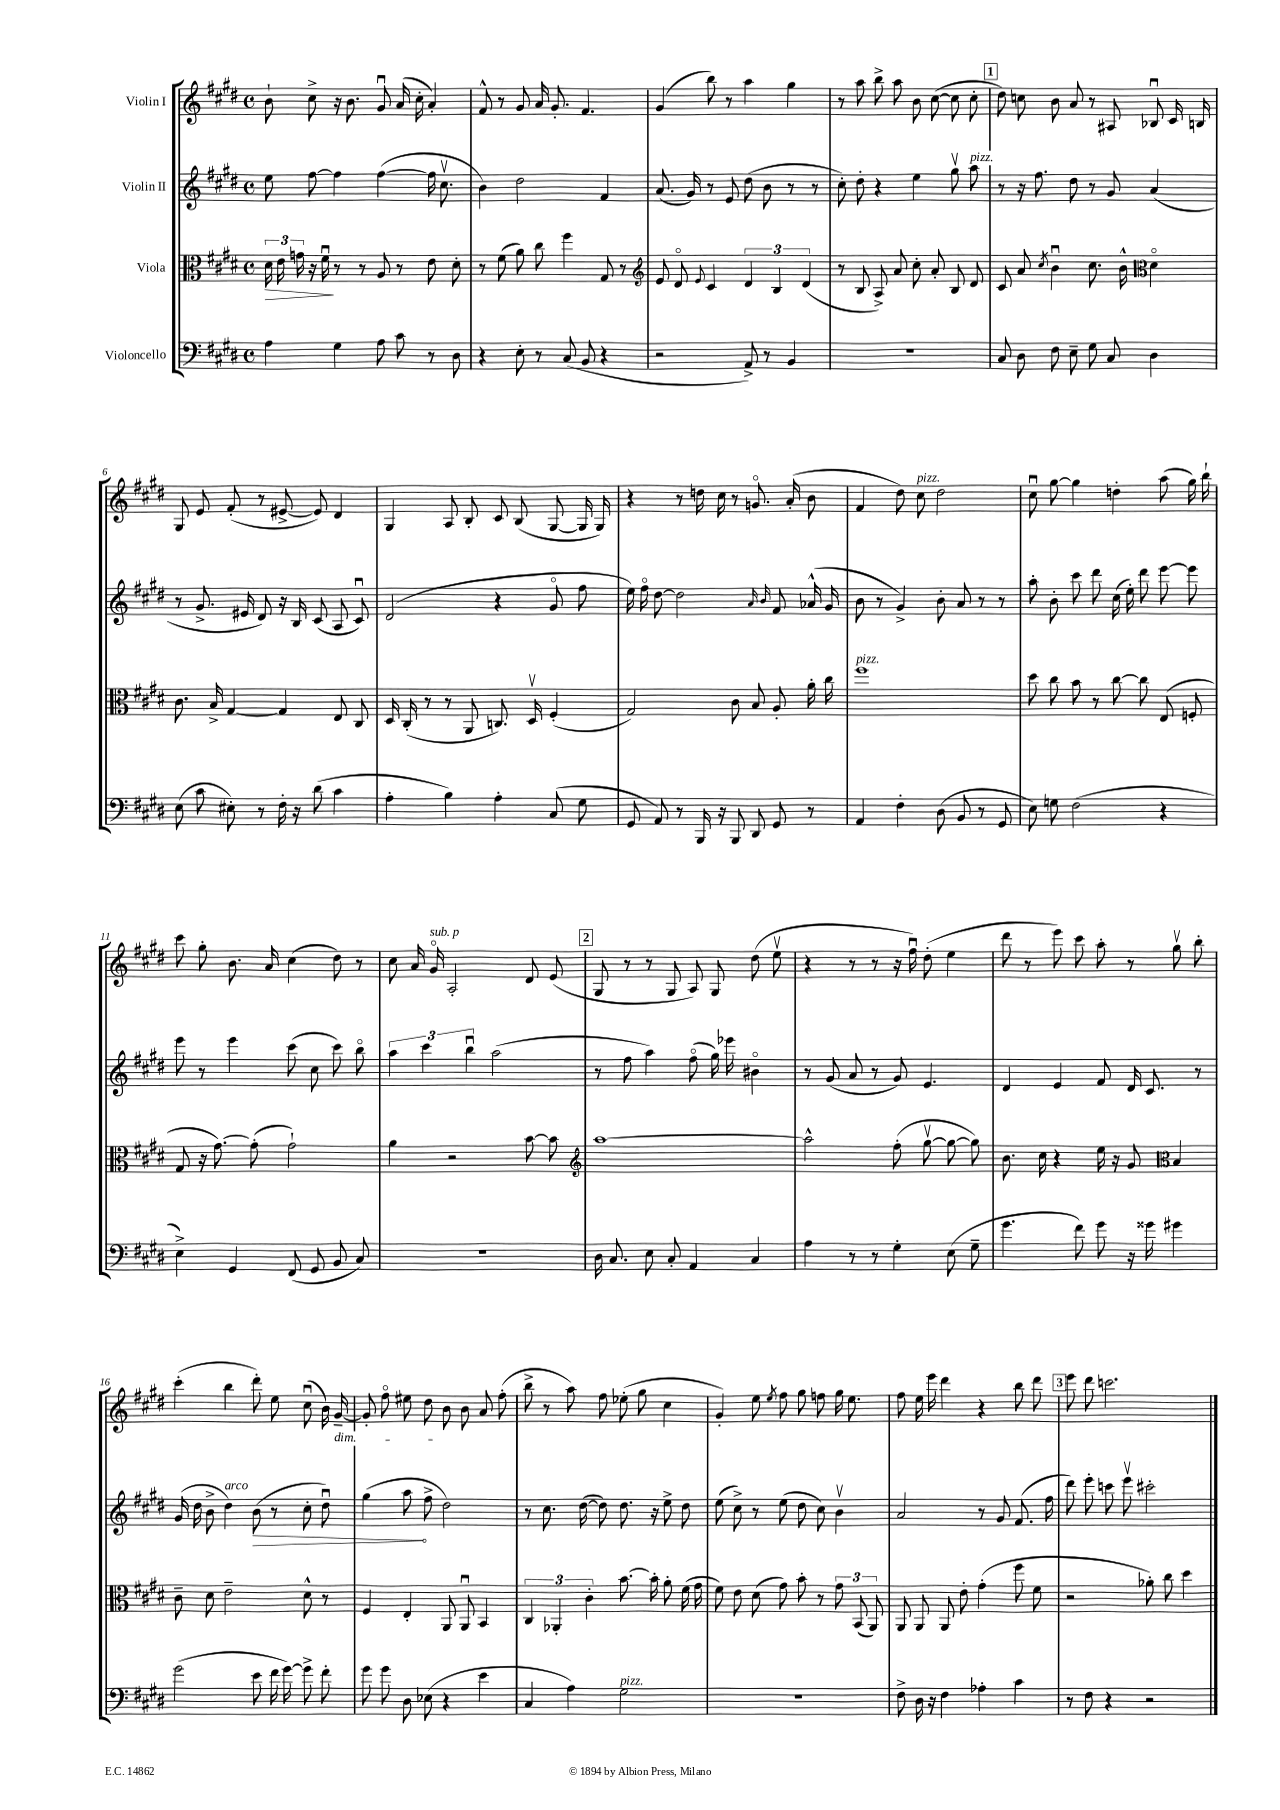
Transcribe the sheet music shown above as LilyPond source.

<<
\new StaffGroup <<
\new Staff = "s0" \with { instrumentName = "Violin I" } {
    \clef treble \key e \major \defaultTimeSignature \time 4/4
    \autoBeamOff b'8-! cis''8-> r16 b'8. gis'8\downbow a'16( cis''16-. a'4-.) |
    fis'8-^ r8 gis'8 a'16 gis'8.-. fis'4. |
    gis'4( b''8) r8 a''4 gis''4 |
    r8 a''8 b''8-> a''8 b'8 cis''8~( cis''8 cis''8-. |
    \mark \markup { \box "1" } dis''8) c''8 b'8 a'8 r8 ais8 bes8\downbow cis'16 b16 |
    gis8 e'8 fis'8-.( r8 eis'8~-> eis'8) dis'4 |
    gis4 a8 b8-. cis'8 b8( gis8~ gis16 gis16) |
    r4 r8 d''16 cis''16 r8 g'8.\flageolet a'16-.( b'8 |
    fis'4 dis''8) cis''8^\markup { \italic "pizz." } dis''2 |
    cis''8\downbow gis''8~ gis''4 d''4-. a''8( gis''16) b''16-! |
    cis'''8 gis''8-. b'8. a'16 cis''4( dis''8) r8 |
    cis''8 a'16 gis'16\flageolet^\markup { \italic "sub. p" } a2-. dis'8 e'8( |
    \mark \markup { \box "2" } gis8 r8 r8 gis8 a8) gis8 dis''8( e''8\upbow |
    r4 r8 r8 r16 fis''16\downbow) dis''8-.( e''4 |
    dis'''8 r8 e'''8) cis'''8 a''8-. r8 gis''8\upbow b''8-. |
    cis'''4-.( b''4 dis'''8-.) e''8 cis''8\downbow( b'16) gis'16~--\dim |
    gis'8-. fis''8\flageolet eis''8 dis''8 b'8\! b'8 a'8 fis''8-.( |
    b''8-> r8 a''8) fis''8 ees''8-.( gis''8 cis''4 |
    gis'4-.) e''8 \acciaccatura { e''8 } fis''8 gis''8 f''8 gis''16 e''8. |
    fis''8 e''16 e'''16 dis'''4 r4 b''8 dis'''8 |
    \mark \markup { \box "3" } e'''8 dis'''8 c'''2. \bar "|." |
}
\new Staff = "s1" \with { instrumentName = "Violin II" } {
    \clef treble \key e \major \defaultTimeSignature \time 4/4
    \autoBeamOff e''8 fis''8~ fis''4 fis''4~( fis''16 cis''8.\upbow |
    b'4) dis''2 fis'4 |
    a'8.( gis'16) r8 e'8 dis''8( b'8 r8 r8 |
    cis''8-.) dis''8-. r4 e''4 gis''8\upbow a''8^\markup { \italic "pizz." } |
    \mark \markup { \box "1" } r8 r16 fis''8. dis''8 r8 gis'8 a'4( |
    r8 gis'8.-> eis'16 dis'8) r16 b16 cis'8( a8 cis'8\downbow) |
    dis'2( r4 gis'8\flageolet fis''8 |
    e''16) fis''16\flageolet dis''8~ dis''2 \grace { a'16 b'16 } fis'8 aes'16-^( gis'16 |
    b'8 r8 gis'4->) b'8-. a'8 r8 r8 |
    a''8-. b'8-. cis'''8 dis'''8 cis''16( e''16-.) dis'''8 e'''8~ e'''8 |
    e'''8 r8 e'''4 cis'''8( cis''8 cis'''8) b''8\flageolet |
    \tuplet 3/2 { a''4 cis'''4 b''4\downbow } a''2( |
    \mark \markup { \box "2" } r8 fis''8 a''4) fis''8\flageolet( gis''16) ees'''16 bis'4\flageolet |
    r8 gis'8( a'8 r8 gis'8) e'4. |
    dis'4 e'4 fis'8 dis'16 cis'8. r8 |
    gis'16( dis''16 b'8-> dis''4^\markup { \italic "arco" }) \once \override Hairpin.circled-tip = ##t b'8\>( r8 cis''8-. dis''8\downbow) |
    gis''4( a''8\! fis''8-> dis''2) |
    r8 cis''8. dis''16~( dis''8) dis''8. r16 e''8-> dis''8 |
    e''8( cis''8->) r8 e''8( dis''8 cis''8) b'4\upbow |
    a'2 r8 gis'8 fis'8.( fis''16 |
    \mark \markup { \box "3" } dis'''8) e'''8-. c'''8 e'''8\upbow cis'''2-. \bar "|." |
}
\new Staff = "s2" \with { instrumentName = "Viola" } {
    \clef alto \key e \major \defaultTimeSignature \time 4/4
    \autoBeamOff \tuplet 3/2 { dis'16\> e'16 g'16 } r16 fis'16\downbow\! r8 r8 a8 r8 e'8 dis'8-. |
    r8 fis'8( a'8) cis''8 fis''4 gis8 r8 |
    \clef treble e'8 dis'8\flageolet \appoggiatura { e'8 } cis'4 \tuplet 3/2 { dis'4 b4 dis'4( } |
    r8 b8 a8->) a'8 cis''8-. a'8-. b8 dis'8 |
    \mark \markup { \box "1" } cis'8 a'8 \acciaccatura { cis''8 } b'4\downbow cis''8. b'16-^ \clef alto dis'4\flageolet |
    cis'8. b16-> gis4~ gis4 e8 cis8 |
    dis16 cis16-.( r8 r8 a,8 c8.) dis16\upbow fis4-.( |
    gis2) cis'8 b8 a8-. a'16-. cis''16 |
    fis''1^\markup { \italic "pizz." } |
    dis''8 cis''8 b'8 r8 cis''8~ cis''8 e8( f8-. |
    gis8 r16 gis'8.~) gis'8-.( gis'2-!) |
    a'4 r2 b'8~ b'8 |
    \mark \markup { \box "2" } \clef treble a''1~ |
    a''2-^ fis''8-.( gis''8~\upbow gis''8~ gis''8) |
    b'8. cis''16 r4 e''16 r16 gis'8 \clef alto b4 |
    cis'8-- dis'8 e'2-- dis'8-^ r8 |
    fis4 e4-. a,8 a,8\downbow b,4 |
    \tuplet 3/2 { cis4 aes,4-. cis'4-. } b'8.~ b'16-. a'8-. fis'16( gis'16 |
    fis'8) e'8 dis'8( gis'8) b'8-. r8 \tuplet 3/2 { gis'8 b,8( a,8) } |
    a,8 a,8 a,8 e'8-. gis'4-.( fis''8 fis'8 |
    \mark \markup { \box "3" } r2 aes'8-.) cis''8 dis''4 \bar "|." |
}
\new Staff = "s3" \with { instrumentName = "Violoncello" } {
    \clef bass \key e \major \defaultTimeSignature \time 4/4
    \autoBeamOff a4 gis4 a8 cis'8 r8 dis8 |
    r4 e8-. r8 cis8( b,8 r4 |
    r2 a,8->) r8 b,4 |
    r1 |
    \mark \markup { \box "1" } cis8 dis8 fis8 e8-- gis8 cis8 dis4 |
    e8( cis'8 eis8-.) r8 fis16-. r16 dis'8( cis'4 |
    a4-. b4) a4-. cis8( gis8 |
    gis,8 a,8) r8 b,,16 r16 b,,8 dis,8 gis,8 r8 |
    a,4 fis4-. dis8( b,8 r8 gis,8 |
    e8) g8 fis2( r4 |
    e4->) gis,4 fis,8( gis,8 b,8 cis8) |
    R1 |
    \mark \markup { \box "2" } dis16 cis8. e8 cis8-. a,4 cis4 |
    a4 r8 r8 gis4-. e8( gis8-- |
    gis'4. fis'8) gis'8 r16 gisis'16 gis'4 |
    gis'2( e'8 fis'16 gis'16~) gis'8-> fis'8-. |
    gis'8 gis'8 dis8 ees8( r4 e'4 |
    cis4 a4) gis2^\markup { \italic "pizz." } |
    R1 |
    fis8-> dis16 r16 fis4 aes4-. cis'4 |
    \mark \markup { \box "3" } r8 fis8 r4 r2 \bar "|." |
}
>>
>>
